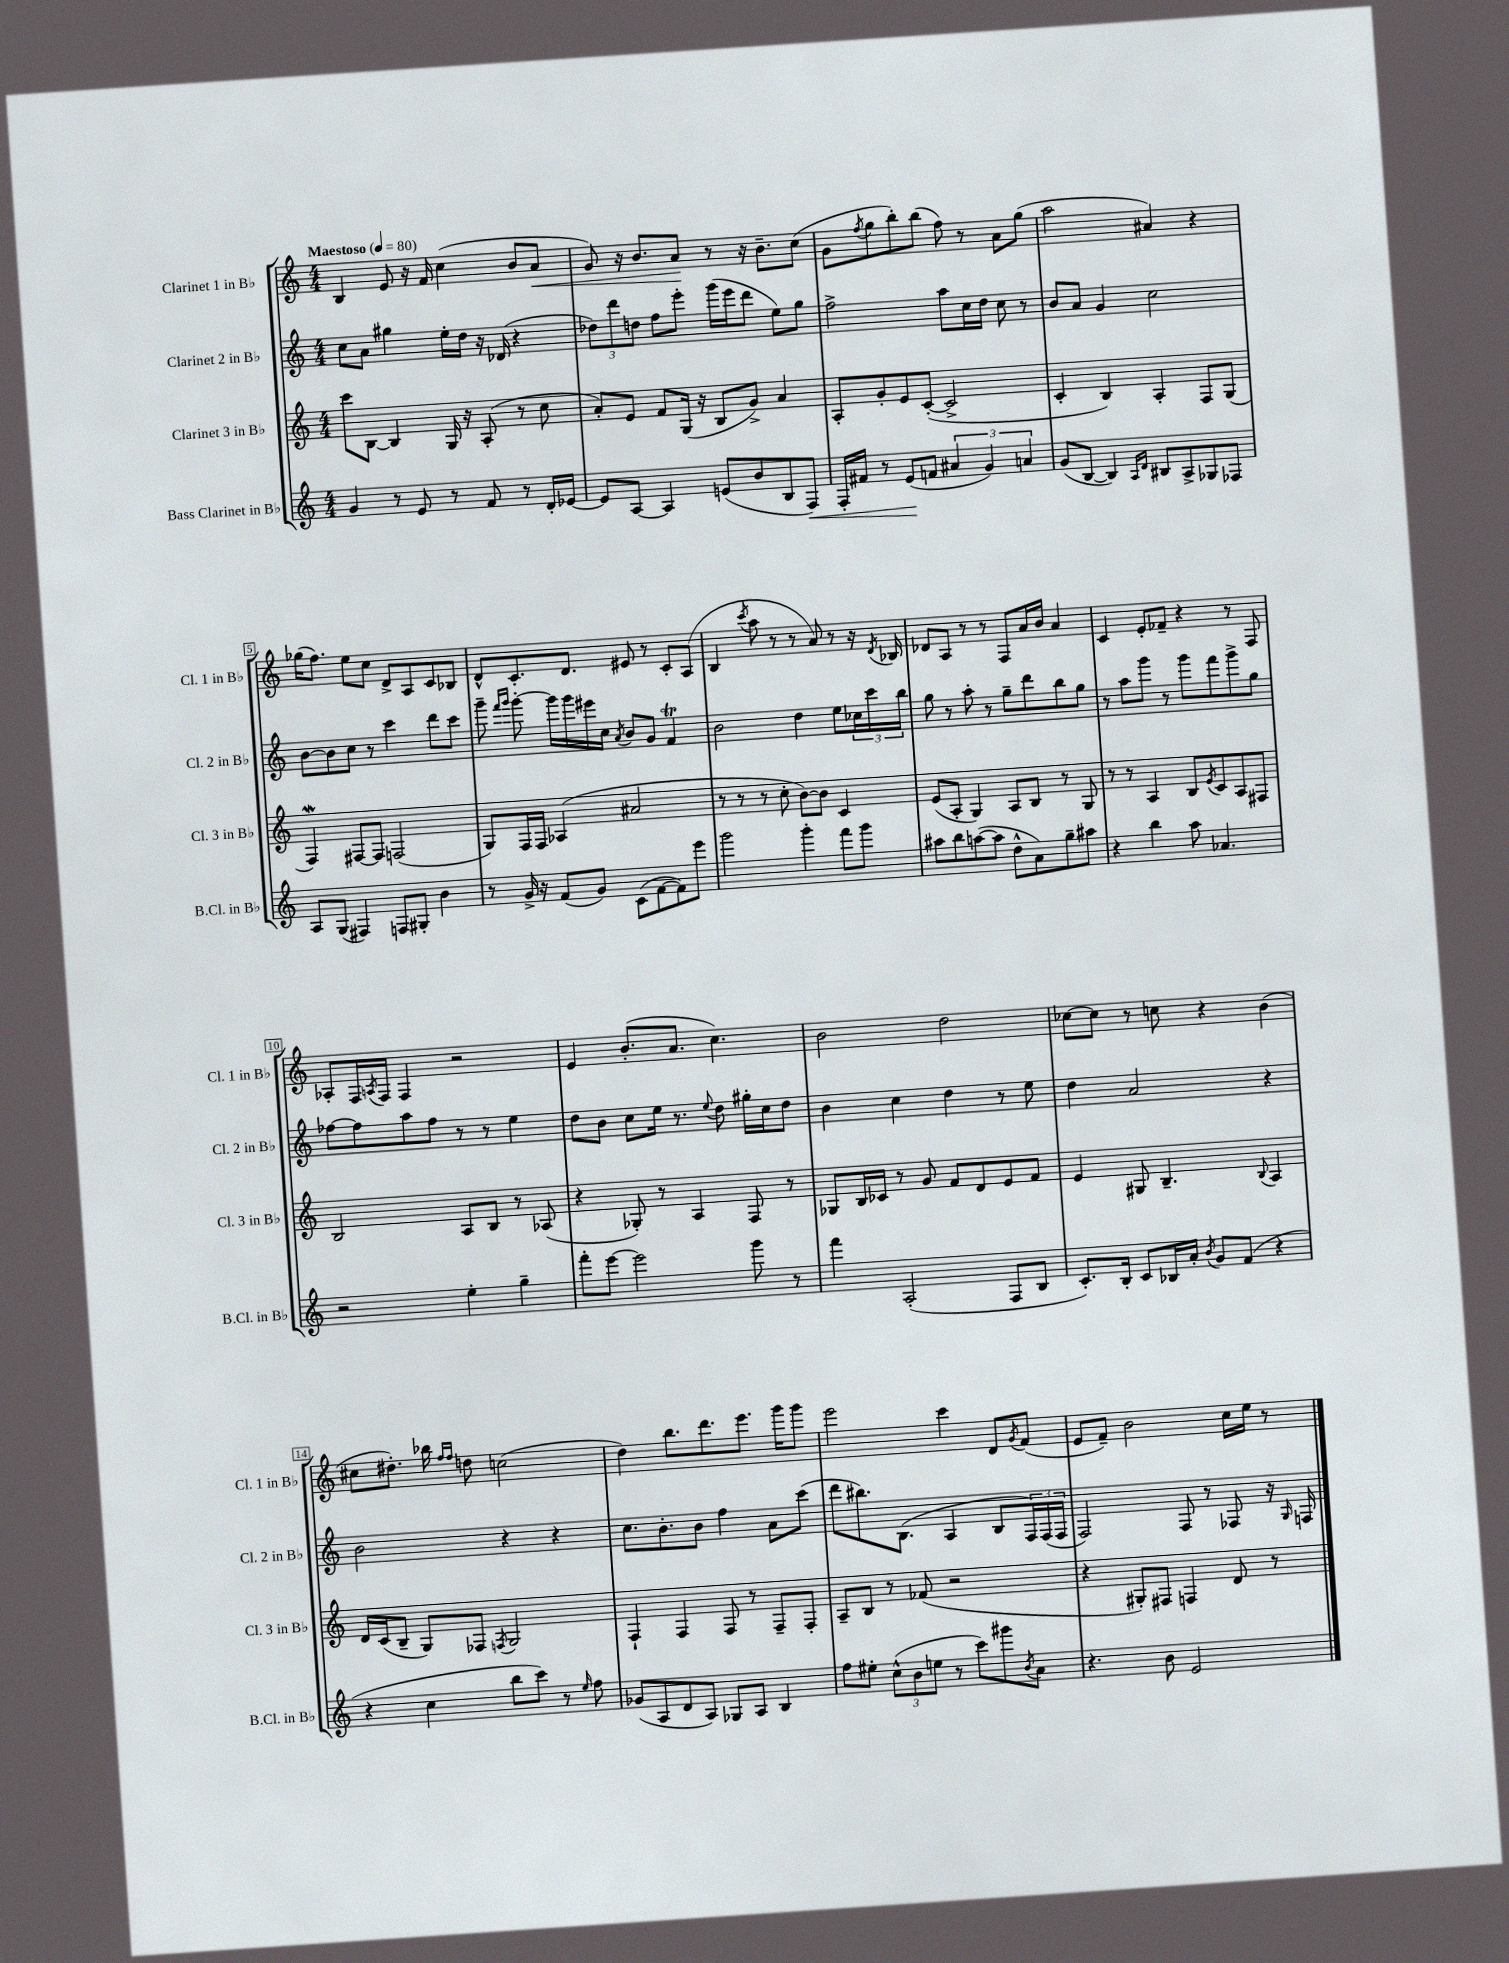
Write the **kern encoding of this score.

**kern	**kern	**kern	**kern
*staff4	*staff3	*staff2	*staff1
*clefG2	*clefG2	*clefG2	*clefG2
*k[]	*k[]	*k[]	*k[]
*M4/4	*M4/4	*M4/4	*M4/4
*MM80	*MM80	*MM80	*MM80
4g	8ccc	8cc	4B
.	[8B	8a	.
8r	4B]	4gg#	8e
8e	.	.	16r
.	.	.	16f
8r	16G	16ee'	(4cc
.	16r	16dd	.
8f	(8A'	16r	.
.	.	(16d-	.
8r	8r	4r	8b
16d'	8cc	.	8a
[16e-	.	.	.
=	=	=	=
8e-]	8a')	12dd-)	8g)
.	.	12ddd	.
[8A	8e	.	16r
.	.	12dd	.
.	.	.	8.b
4A]	8f	8ff	.
.	(16G	8eee'	8a
.	16r	.	.
(8e	8B	(16ggg	8r
.	.	16eee	.
8b	8g^)	8ddd	16r
.	.	.	8.b~
8B	4a	8ee)	.
8F)	.	8gg	(8cc
=	=	=	=
16F'	8A'	2ff^	8g
16f#	.	.	.
.	.	.	8qff
8r	8g'	.	8gg
(8e	8e	.	8bb')
8f	([8c'	.	(8bb
6a#	2c^]	8aa	8ff)
.	.	16cc	8r
6g)	.	.	.
.	.	16dd	.
.	.	8cc	8a
6a	.	.	.
.	.	8r	(8gg
=	=	=	=
(8g	4c'	8b	2aa
[8B	.	8a	.
4B])	4B)	4g	.
16qqA	.	.	.
16qqd	.	.	.
8B#	4A'	2cc	4a#)
8A^	.	.	.
8G-	8F	.	4r
8F-	(8G	.	.
=	=	=	=
8A	4F)	[8b	(16gg-
.	.	.	8.ff)
(8G	.	8b]	.
4F#)	[8F#	8cc	8ee
.	8F#]	8r	8cc
8F	(2F	4ccc	8d^
8G#'	.	.	8A
4b	.	8ddd	8c
.	.	8ccc	8B-
=	=	=	=
8r	8G)	8ggg~	8d^^
.	.	16qqfff	.
.	.	16qqggg	.
16g^	16F	[8ggg'	8.c'
16r	16F	.	.
(8f	(4A-	16ggg]	.
.	.	16ggg	8.d
8g)	.	16eee#	.
.	.	16cc	.
.	.	8qa	.
(8c	2a#	8b	8e#
[8f	.	8g	8r
8f])	.	4f	8c'
8eee	.	.	(8A
=	=	=	=
2ggg	8r	2b	4B
.	8r	.	.
.	.	.	8qccc
.	8r	.	8aa
.	8cc'	.	8r
4ggg'	[8b)	4dd	8r
.	8b]	.	8a)
8fff	4c	8ee	8r
8ggg	.	24cc-	16r
.	.	24ccc	.
.	.	.	8qd
.	.	.	16B-
.	.	24bb	.
=	=	=	=
8aa#	(8e	8gg	8d-
8bb	8A'	8r	8A
([8aa	4G)	8aa'	8r
8aa]	.	8r	8r
8dd^^	8A	8gg~	8F
8a)	8B	8ddd	16a
.	.	.	16b
8gg~	8r	8bb	4a
8aa#	8G	8gg	.
=	=	=	=
4r	8r	8r	4c
.	8r	8aa	.
4bb	4A	8ggg	8e'
.	.	8r	8f-~
8aa	8B	8ggg	4r
.	8qe	.	.
4.a-	8c	8fff	.
.	8A	8ggg^	8r
.	8F#	8gg	8F
=	=	=	=
2r	2B	[8ff-	8A-'
.	.	8ff-]	16F
.	.	.	8qA
.	.	.	16F
.	.	8aa	4F
.	.	8ff-	.
4ee'	8A	8r	2r
.	8B	8r	.
4gg~	8r	4ee	.
.	(8A-	.	.
=	=	=	=
8fff'	4r	8dd	4e
[8eee	.	8b	.
2eee]	8G-')	8cc	(8.b'
.	8r	16ee	.
.	.	8.r	8.a
.	4A	.	.
.	.	8qqee	.
.	.	8dd	4.cc)
8ggg	8F	16gg#'	.
.	.	16cc	.
8r	8r	8dd	.
=	=	=	=
4fff	8G-	4b	2b
.	16B	.	.
.	16c-	.	.
(2A'	8r	4cc	.
.	8g	.	.
.	8f	4dd	2dd
.	8d	.	.
8F	8e	8r	.
8B	8f	8ee	.
=	=	=	=
8.c')	4e	4dd	[8cc-
.	.	.	8cc-]
16B'	.	.	.
8c	8G#	2a	8r
16B-	4.B~	.	8cc
16a'	.	.	.
8qb	.	.	.
8g	.	.	4r
(8f	.	.	.
.	8qqB	.	.
4r	4A	4r	(4b
=	=	=	=
4r	16d	2b	8cc#
.	(16c	.	.
.	8B~	.	8.dd#')
4cc	8G)	.	.
.	.	.	16bb-
.	.	.	16qqff
.	.	.	16qqff
.	8F-	.	8dd
.	8qF	.	.
8bb	2G	4r	(2cc
8ccc)	.	.	.
8r	.	4r	.
16qqee	.	.	.
8ff	.	.	.
=	=	=	=
(8g-	4F`	8.cc	4dd)
8A	.	.	.
.	.	8.b'	.
8d	4F	.	8.bb
8A)	.	8b	.
.	.	.	8.ddd
8G-	8F	4ff	.
8A	8r	.	8.eee
4B	8F~	8a	.
.	.	.	16ggg
.	8F'	(8ccc	8ggg
=	=	=	=
8ff	8A~	8ddd	2eee
8ee#'	8B	8.bb#)	.
(12cc^^	8r	.	.
.	.	(8.B	.
12b	.	.	.
.	(8f-	.	.
12ee	.	.	.
8r	2r	4A	4ccc
8ccc)	.	.	.
8ggg#	.	8B	8d
8qb	.	.	8qg
8a	.	24F)	(8f
.	.	(24F	.
.	.	24F	.
=	=	=	=
4.r	4r	2F)	8e
.	.	.	8f~)
.	8G#')	.	2b
8b	8F#	.	.
2e	4F	8F	.
.	.	8r	.
.	8d	8F-	16cc
.	.	.	16ee
.	8r	16r	8r
.	.	16qqG	.
.	.	16F	.
==	==	==	==
*-	*-	*-	*-
